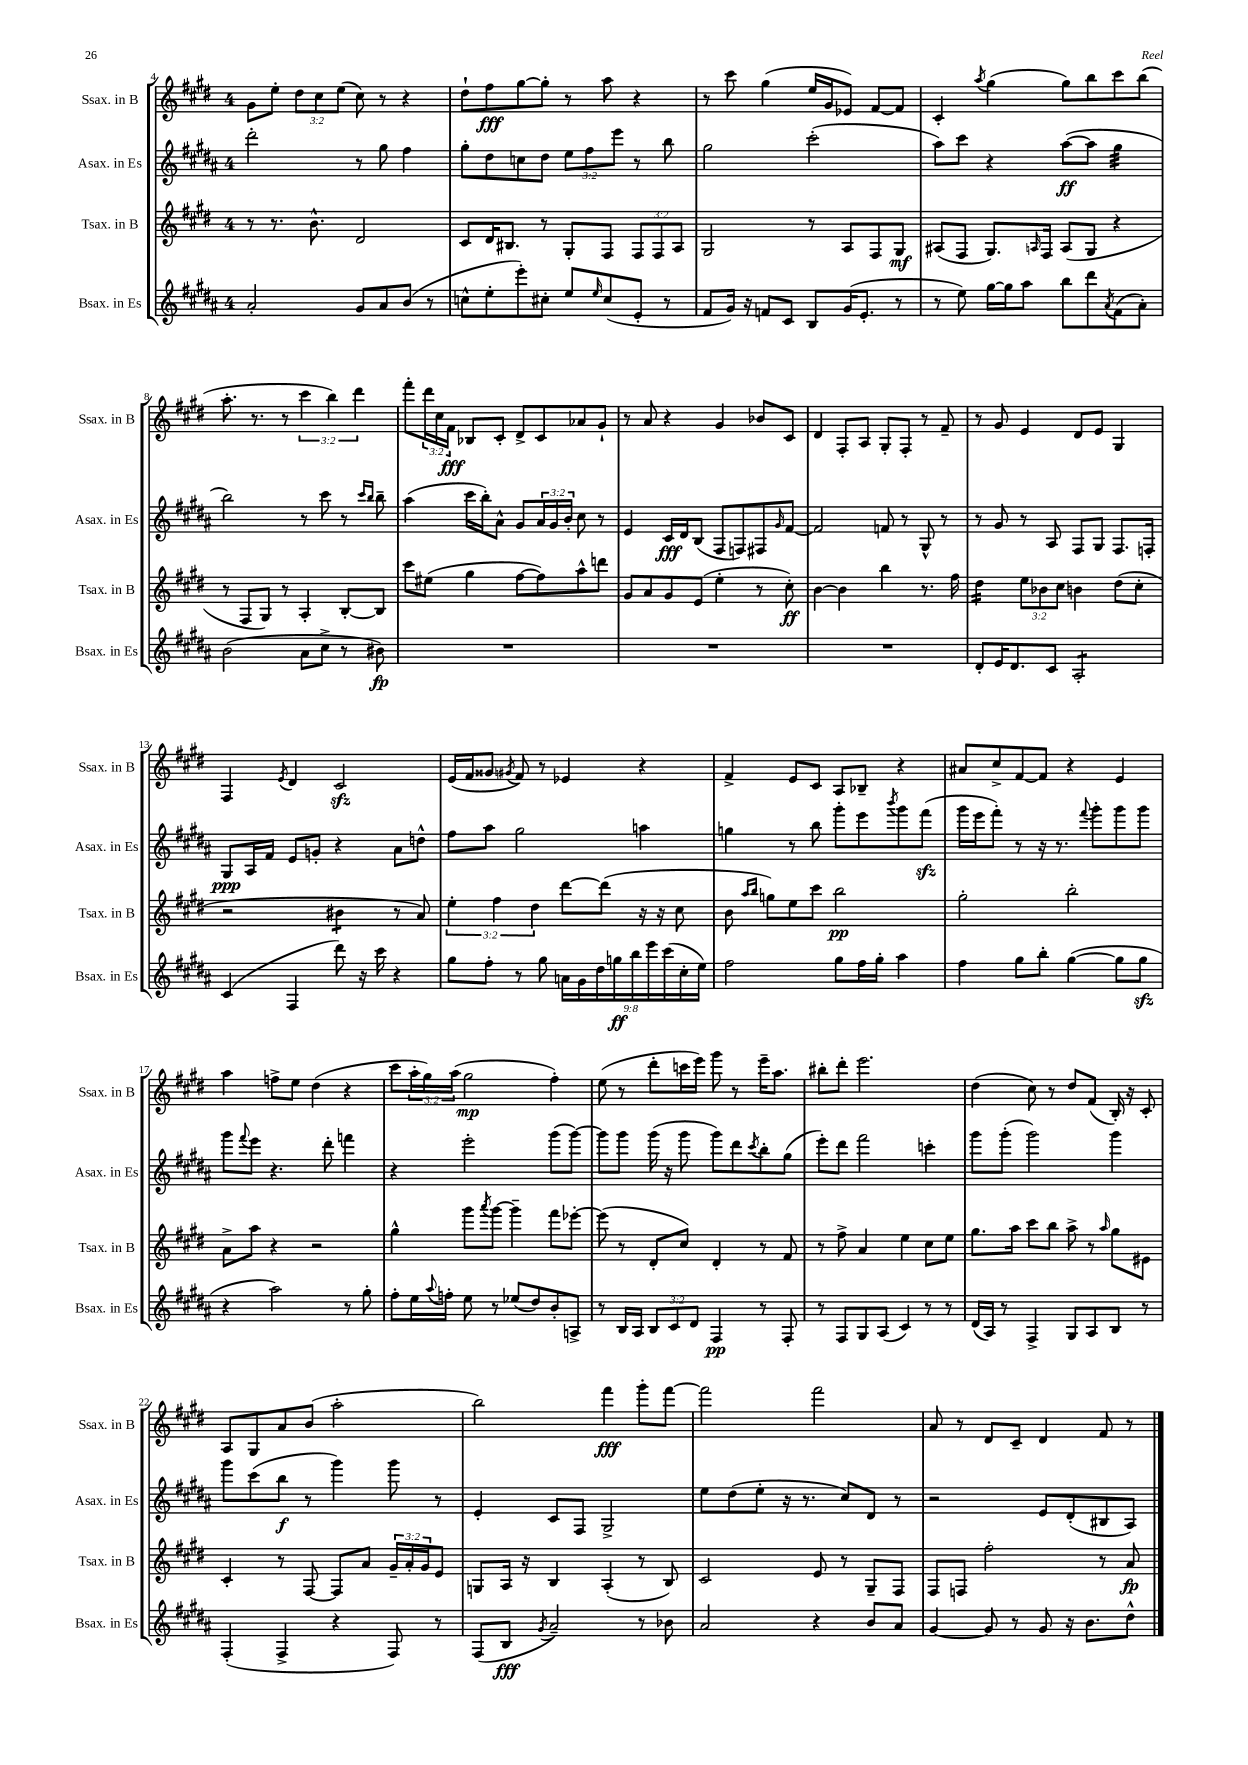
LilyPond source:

<<
\new StaffGroup <<
\new Staff = "s0" \with { instrumentName = "Ssax. in B" shortInstrumentName = "Ssax. in B" } {
    \clef treble \key e \major \once \override Staff.TimeSignature.style = #'single-digit \time 4/4 \override Staff.TupletNumber.text = #tuplet-number::calc-fraction-text
    gis'8 e''8-. \tuplet 3/2 { dis''8 cis''8 e''8( } cis''8) r8 r4 |
    dis''8-! fis''8\fff gis''8~ gis''8-. r8 a''8 r4 |
    r8 cis'''8 gis''4( e''16 gis'16 ees'8) fis'8~ fis'8 |
    cis'4-. \acciaccatura { a''8 } gis''4( gis''8) b''8 cis'''8 b''8( |
    a''8.-. r8. r8 \tuplet 3/2 { cis'''4 b''4) dis'''4 } |
    fis'''8-. \tuplet 3/2 { dis'''16 cis''16 fis'16\fff } bes8 cis'8-. dis'8-> cis'8 aes'8 gis'8-! |
    r8 a'8 r4 gis'4 bes'8 cis'8 |
    dis'4 fis8-. a8 gis8-. fis8-. r8 fis'8-- |
    r8 gis'8 e'4 dis'8 e'8 gis4 |
    fis4 \acciaccatura { e'8 } dis'4 cis'2\sfz |
    e'16( fis'16 gisis'8 \acciaccatura { gis'8 } fis'8) r8 ees'4 r4 |
    fis'4-> e'8 cis'8 a8 bes8-- r4 |
    ais'8 cis''8-> fis'8~ fis'8 r4 e'4 |
    a''4 f''8-> e''8 dis''4( r4 |
    cis'''8 \tuplet 3/2 { a''16-. gis''16) a''16( } gis''2\mp fis''4-.) |
    e''8( r8 dis'''8-. c'''16 e'''16) gis'''8 r8 e'''16-- a''8. |
    bis''8-. dis'''8-. e'''2. |
    dis''4( cis''8) r8 dis''8 fis'8( b16-.) r16 cis'8-. |
    a8 gis8 a'8 b'8( a''2-. |
    b''2) fis'''4\fff gis'''8-. fis'''8~ |
    fis'''2 fis'''2 |
    a'8 r8 dis'8 cis'8-- dis'4 fis'8 r8 \bar "|." |
}
\new Staff = "s1" \with { instrumentName = "Asax. in Es" shortInstrumentName = "Asax. in Es" } {
    \clef treble \key b \major \once \override Staff.TimeSignature.style = #'single-digit \time 4/4 \override Staff.TupletNumber.text = #tuplet-number::calc-fraction-text
    dis'''2-. r8 gis''8 fis''4 |
    gis''8-. dis''8 c''8 dis''8 \tuplet 3/2 { e''8 fis''8 e'''8 } r8 b''8 |
    gis''2 cis'''2-.( |
    ais''8) cis'''8 r4 ais''8~\ff( ais''8 gis''4:32 |
    b''2) r8 cis'''8 r8 \grace { cis'''16 b''16 } b''8-- |
    ais''4( cis'''16 b''16-.) ais'8-^ gis'8 \tuplet 3/2 { ais'16 gis'16 b'16-. } cis''8 r8 |
    e'4 cis'16\fff dis'16 b8( fis8 f8) fis8 \grace { gis'16 } fis'8~ |
    fis'2 f'8 r8 gis8-^ r8 |
    r8 gis'8 r8 ais8 fis8 gis8 fis8. f16-. |
    gis8\ppp ais16 fis'16 e'8 g'8-. r4 ais'8 d''8-^ |
    fis''8 ais''8 gis''2 a''4 |
    g''4 r8 b''8 gis'''8-. e'''8 \acciaccatura { b'''8 } gis'''8 fis'''8\sfz( |
    gis'''16 e'''16 fis'''8-.) r8 r16 r8. \appoggiatura { fis'''8 } gis'''8-. gis'''8 gis'''8 |
    gis'''8 \appoggiatura { fis'''8 } e'''8 r4. dis'''8-. f'''4 |
    r4 e'''2-. gis'''8( gis'''8~) |
    gis'''8 gis'''8 gis'''16( r16 gis'''8 gis'''8) dis'''8 \acciaccatura { cis'''8 } b''8-. gis''8( |
    e'''8-.) dis'''8 fis'''2 c'''4-. |
    gis'''8 gis'''8-.( gis'''2) gis'''4 |
    gis'''8 cis'''8( b''8\f r8 gis'''4) gis'''8 r8 |
    e'4-. cis'8 fis8 gis2-> |
    e''8 dis''8( e''8-. r16 r8. cis''8) dis'8 r8 |
    r2 e'8 dis'8-.( bis8 ais8) \bar "|." |
}
\new Staff = "s2" \with { instrumentName = "Tsax. in B" shortInstrumentName = "Tsax. in B" } {
    \clef treble \key e \major \once \override Staff.TimeSignature.style = #'single-digit \time 4/4 \override Staff.TupletNumber.text = #tuplet-number::calc-fraction-text
    r8 r8. b'8.-^ dis'2 |
    cis'8 dis'16 bis8. r8 gis8-. fis8 \tuplet 3/2 { fis8 fis8 a8 } |
    gis2 r8 a8 fis8 gis8\mf |
    ais8( fis8 gis8.) \grace { a16 } fis16 a8( gis8 r4 |
    r8 fis8 gis8) r8 a4-. b8~-. b8 |
    cis'''8 eis''8( gis''4 fis''8~ fis''8) a''8-^ d'''8 |
    gis'8 a'8 gis'8 e'8( e''4-. r8 cis''8-.\ff) |
    b'4~ b'4 b''4 r8. fis''16 |
    dis''4:16 \tuplet 3/2 { e''8 bes'8 cis''8 } b'4 dis''8( cis''8-. |
    r2 bis'4:8 r8 a'8) |
    \tuplet 3/2 { e''4-. fis''4 dis''4 } dis'''8~ dis'''8( r16 r16 cis''8 |
    b'8 \grace { a''16 b''16 } g''8) e''8 cis'''8 b''2\pp |
    gis''2-. b''2-. |
    a'8-> a''8 r4 r2 |
    gis''4-^ gis'''8 \acciaccatura { a'''8 } gis'''8~ gis'''4-- fis'''8 ees'''8~-. |
    ees'''8( r8 dis'8-. cis''8) dis'4-. r8 fis'8 |
    r8 fis''8-> a'4 e''4 cis''8 e''8 |
    gis''8. a''16 cis'''8 b''8 a''8-> r8 \grace { a''16 } gis''8 eis'8 |
    cis'4-. r8 fis8~ fis8 a'8 \tuplet 3/2 { gis'16-- a'16-. gis'16 } e'8 |
    g8 a16 r16 b4 a4-.( r8 b8) |
    cis'2 e'8 r8 gis8-- fis8 |
    fis8 f8 fis''2-. r8 a'8\fp \bar "|." |
}
\new Staff = "s3" \with { instrumentName = "Bsax. in Es" shortInstrumentName = "Bsax. in Es" } {
    \clef treble \key b \major \once \override Staff.TimeSignature.style = #'single-digit \time 4/4 \override Staff.TupletNumber.text = #tuplet-number::calc-fraction-text
    ais'2-. gis'8 ais'8 b'8( r8 |
    c''8-^ e''8-. e'''8-.) cis''8-. e''8 \grace { e''16 } cis''8( e'8-. r8 |
    fis'8 gis'16) r16 f'8 cis'8 b8 gis'16( e'8.-. r8 |
    r8 e''8) gis''16~ gis''16 ais''8 b''8 dis'''8 \acciaccatura { ais'8 } fis'8( ais'8-.) |
    b'2( ais'8 cis''8-> r8 bis'8\fp) |
    R1 |
    R1 |
    R1 |
    dis'8-. e'16 dis'8. cis'8 ais2:8-. |
    cis'4( fis4 dis'''8) r16 cis'''16 r4 |
    gis''8 fis''8-. r8 gis''8 \tuplet 9/8 { a'16 gis'16 dis''16 g''16\ff b''16 e'''16 cis'''16( cis''16-. e''16) } |
    fis''2 gis''8 fis''16 gis''16-. ais''4 |
    fis''4 gis''8 b''8-. gis''4~( gis''8 gis''8\sfz |
    r4 ais''2) r8 gis''8-. |
    fis''8-. e''16 \appoggiatura { ais''8 } f''16-. e''8 r8 ees''8( dis''8) b'8-. a8-> |
    r8 b16 ais16 \tuplet 3/2 { b8 cis'8 dis'8 } fis4\pp r8 fis8-. |
    r8 fis8 gis8 ais8( cis'4) r8 r8 |
    dis'16( ais16) r8 fis4-> gis8 ais8 b8 r8 |
    fis4-.( fis4-> r4 fis8) r8 |
    fis8( b8\fff \acciaccatura { gis'8 } ais'2--) r8 bes'8 |
    ais'2 r4 b'8 ais'8 |
    gis'4~ gis'8 r8 gis'8 r16 b'8. dis''8-^ \bar "|." |
}
>>
>>
\layout { \context { \Score currentBarNumber = #4 } }
